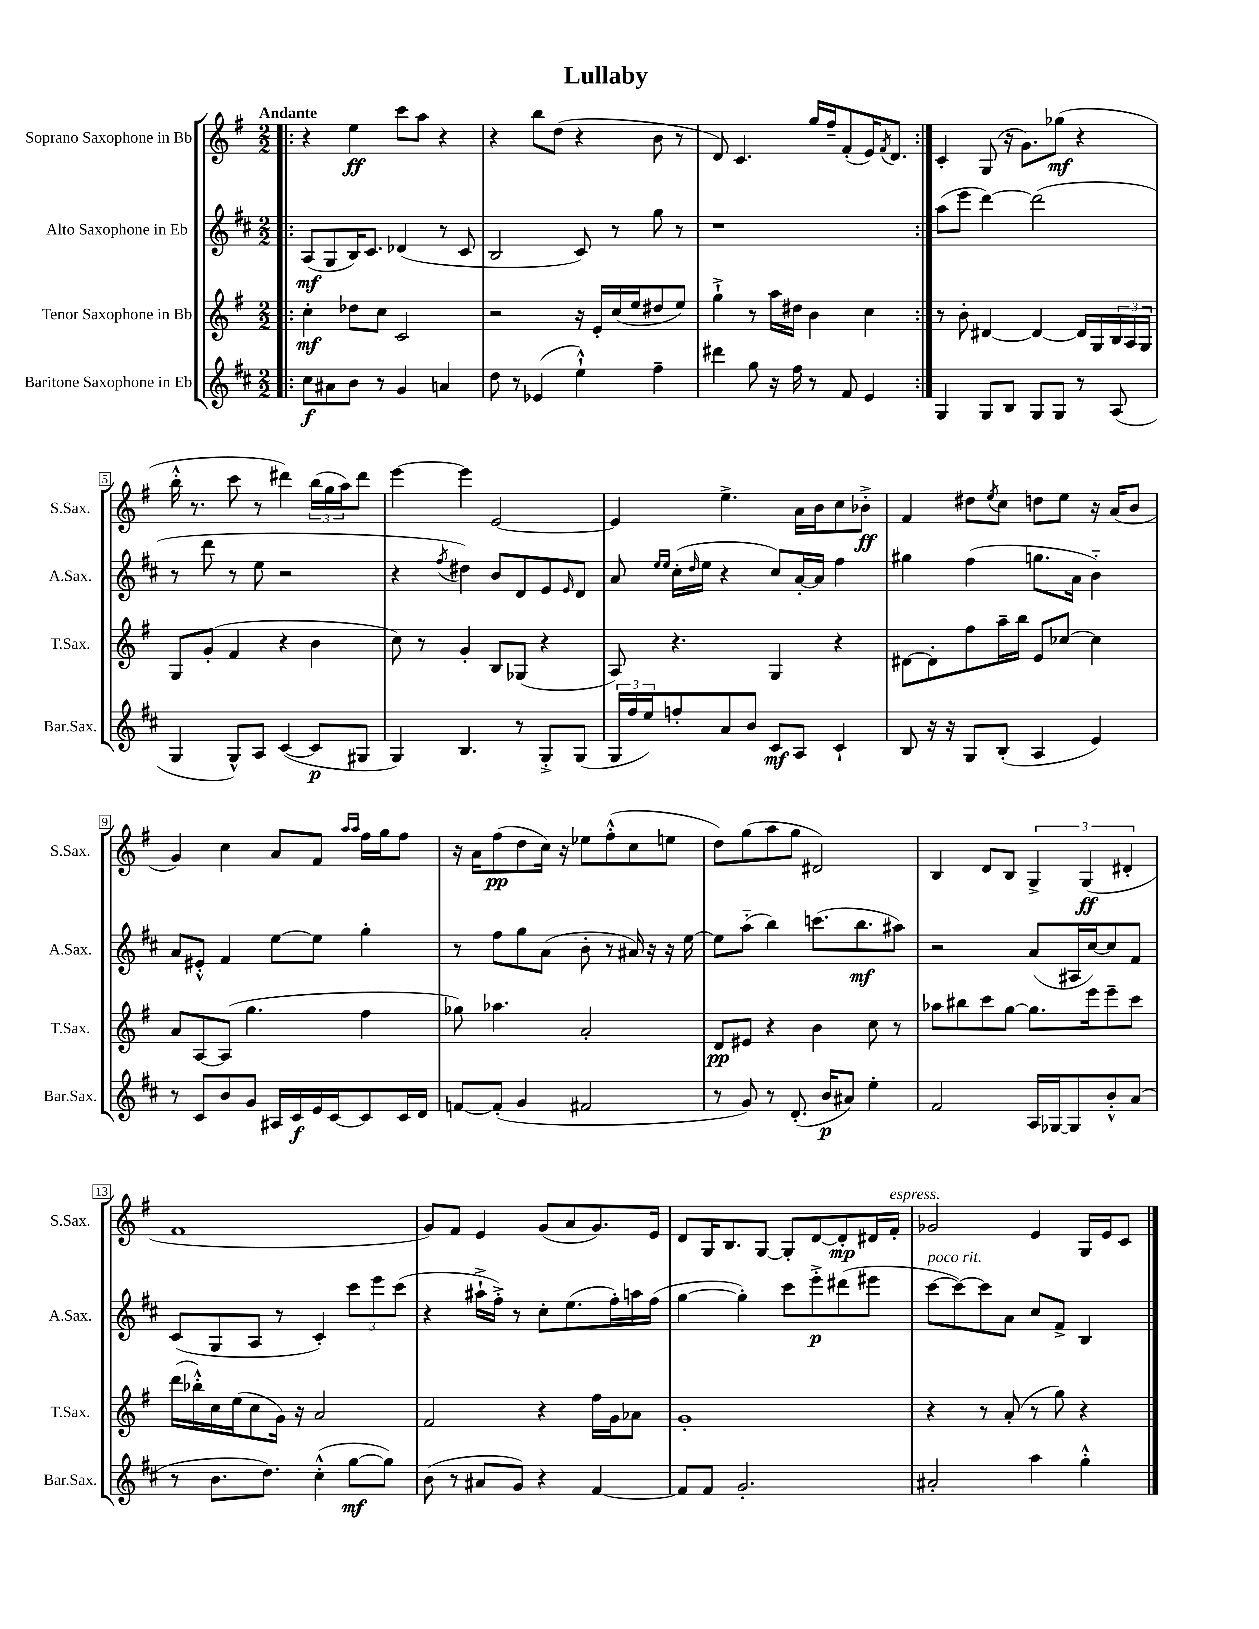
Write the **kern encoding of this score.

**kern	**dynam	**kern	**dynam	**kern	**dynam	**kern	**dynam
*part4	*part4	*part3	*part3	*part2	*part2	*part1	*part1
*staff4	*staff4	*staff3	*staff3	*staff2	*staff2	*staff1	*staff1
*I"Baritone Saxophone in Eb	*	*I"Tenor Saxophone in Bb	*	*I"Alto Saxophone in Eb	*	*I"Soprano Saxophone in Bb	*
*I'Bar.Sax.	*	*I'T.Sax.	*	*I'A.Sax.	*	*I'S.Sax.	*
*clefG2	*	*clefG2	*	*clefG2	*	*clefG2	*
*k[f#c#]	*	*k[f#]	*	*k[f#c#]	*	*k[f#]	*
*M2/2	*	*M2/2	*	*M2/2	*	*M2/2	*
=1!|:	=1!|:	=1!|:	=1!|:	=1!|:	=1!|:	=1!|:	=1!|:
!	!	!	!	!	!	!LO:TX:a:B:t=Andante	!
8cc#\L	f	4cc'\	mf	(8A/L	mf	4r	.
8a#X\	.	.	.	8G/	.	.	.
8b\J	.	8dd-X\L	.	16B/K)	.	4ee\	ff
.	.	.	.	8.c#/J	.	.	.
8r	.	8cc\J	.	.	.	.	.
4g/	.	2c/	.	(4d-X/	.	8ccc\L	.
.	.	.	.	.	.	8aa\J	.
4an/	.	.	.	8r	.	4r	.
.	.	.	.	8c#/	.	.	.
=2	=2	=2	=2	=2	=2	=2	=2
8dd\	.	2r	.	2B/	.	4r	.
8r	.	.	.	.	.	.	.
(4e-X/	.	.	.	.	.	8bb\L	.
.	.	.	.	.	.	(8dd\J	.
4ee`^^\)	.	16r	.	8c#/)	.	4r	.
.	.	16e'/LL	.	.	.	.	.
.	.	(16cc/	.	8r	.	.	.
.	.	16ee/J	.	.	.	.	.
4ff#~\	.	8dd#X/	.	8gg\	.	8b\	.
.	.	8ee/J)	.	8r	.	8r	.
=3	=3	=3	=3	=3	=3	=3	=3
4ddd#X\	.	4gg`^\	.	1r	.	8d/)	.
.	.	.	.	.	.	4.c/	.
8gg\	.	8r	.	.	.	.	.
16r	.	16aa\LL	.	.	.	.	.
16ff#\	.	16dd#X\JJ	.	.	.	.	.
8r	.	4b\	.	.	.	16gg/LL	.
.	.	.	.	.	.	16ff#~/J	.
8f#/	.	.	.	.	.	(8f#'/	.
4e/	.	4cc\	.	.	.	16e/K)	.
.	.	.	.	.	.	8qf#/	.
.	.	.	.	.	.	8.d/J	.
=4:|!	=4:|!	=4:|!	=4:|!	=4:|!	=4:|!	=4:|!	=4:|!
4G/	.	8r	.	(8aa\L	.	4c'/	.
.	.	8b'\	.	8eee\J	.	.	.
8G/L	.	[4d#X/	.	[4ddd\)	.	(8G/	.
8B/J	.	.	.	.	.	16r	.
.	.	.	.	.	.	8.g\L)	.
8G/L	.	4d#/_	.	(2ddd\]	.	.	.
8G/J	.	.	.	.	.	(8gg-X\J	mf
8r	.	16d#/LL]	.	.	.	4r	.
.	.	16G/	.	.	.	.	.
(8A/	.	24B/	.	.	.	.	.
.	.	24A/	.	.	.	.	.
.	.	24G/JJ	.	.	.	.	.
!!LO:LB:g=z
=5	=5	=5	=5	=5	=5	=5	=5
4G/	.	8G/L	.	8r	.	16bb'^^\	.
.	.	.	.	.	.	8.r	.
.	.	(8g'/J	.	8ddd\	.	.	.
8G^^/L)	.	4f#/	.	8r	.	8ccc\	.
8A/J	.	.	.	8ee\	.	8r	.
([4c#/	.	4r	.	2r	.	4ddd#X\)	.
8c#/L]	p	4b\	.	.	.	(24bb\LL	.
.	.	.	.	.	.	24gg\	.
.	.	.	.	.	.	24aa\J)	.
8G#X/J	.	.	.	.	.	8ddd#\J	.
=6	=6	=6	=6	=6	=6	=6	=6
4G/)	.	8cc\)	.	4r	.	[4eee\	.
.	.	8r	.	.	.	.	.
.	.	.	.	8qff#/	.	.	.
4.B/	.	4g'/	.	4dd#X\)	.	4eee\]	.
.	.	8B/L	.	8b/L	.	[2e/	.
8r	.	(8G-X/J	.	8d/	.	.	.
8G'^/L	.	4r	.	8e/	.	.	.
.	.	.	.	16qqe/	.	.	.
(8G/J	.	.	.	8d/J	.	.	.
=7	=7	=7	=7	=7	=7	=7	=7
24G/LL	.	8A/)	.	8a/	.	4e/]	.
24ff#/	.	.	.	.	.	.	.
24ee/J)	.	.	.	.	.	.	.
.	.	.	.	16qqee/LL	.	.	.
.	.	.	.	16qqee/JJ	.	.	.
8ffn'/	.	4.r	.	(16cc#'\LL	.	.	.
.	.	.	.	16qqdd/	.	.	.
.	.	.	.	16ee\JJ	.	.	.
8a/	.	.	.	4r	.	4.ee^\	.
8b/J	.	.	.	.	.	.	.
8c#/L	mf	4G/	.	8cc#/L)	.	.	.
8A/J	.	.	.	[16a'/L	.	16a\LL	.
.	.	.	.	16a/JJ]	.	16b\J	.
4c#`/	.	4r	.	4ff#\	.	8cc\	.
.	.	.	.	.	.	8b-X'^\J	ff
=8	=8	=8	=8	=8	=8	=8	=8
8B/	.	[8d#X\L	.	4gg#X\	.	4f#/	.
16r	.	8d#'\]	.	.	.	.	.
16r	.	.	.	.	.	.	.
8G/L	.	8ff#\	.	(4ff#\	.	8dd#X\L	.
.	.	.	.	.	.	8qee/	.
(8B'/J	.	16aa~\L	.	.	.	8cc\J	.
.	.	16bb\JJ	.	.	.	.	.
4A/	.	8e/L	.	8.ggn\L	.	8ddn\L	.
.	.	[8cc-X/J	.	.	.	8ee\J	.
.	.	.	.	16a\Jk	.	.	.
4e/)	.	4cc-\]	.	4b\)	.	16r	.
.	.	.	.	.	.	(16a/KL	.
.	.	.	.	.	.	8b/J	.
!!LO:LB:g=z
=9	=9	=9	=9	=9	=9	=9	=9
8r	.	8a/L	.	8a/L	.	4g/)	.
8c#/L	.	[8A/	.	8e#X'^^/J	.	.	.
8b/	.	(8A/J]	.	4f#/	.	4cc\	.
8g/J	.	4.gg\	.	.	.	.	.
16A#X/LL	.	.	.	[8ee\L	.	8a/L	.
16c#/	f	.	.	.	.	.	.
16e/	.	.	.	8ee\J]	.	8f#/J	.
[16c#/J	.	.	.	.	.	.	.
.	.	.	.	.	.	16qqaa/LL	.
.	.	.	.	.	.	16qqaa/JJ	.
8c#/]	.	4ff#\	.	4gg'\	.	16ff#\LL	.
.	.	.	.	.	.	16gg\J	.
16c#/L	.	.	.	.	.	8ff#\J	.
16d/JJ	.	.	.	.	.	.	.
=10	=10	=10	=10	=10	=10	=10	=10
[8fn/L	.	8gg-X\)	.	8r	.	16r	.
.	.	.	.	.	.	16a\KL	.
(8f'/J]	.	4.aa-X\	.	8ff#\L	.	(8ff#\	pp
4g/	.	.	.	8gg\	.	8dd\	.
.	.	.	.	(8a\J	.	16cc\Jk)	.
.	.	.	.	.	.	16r	.
2f#X/	.	2a'/	.	8b'\	.	8ee-X\L	.
.	.	.	.	8r	.	(8ff#'^^\	.
.	.	.	.	16a#X/)	.	8cc\	.
.	.	.	.	16r	.	.	.
.	.	.	.	16r	.	8een\J	.
.	.	.	.	[16ee\	.	.	.
=11	=11	=11	=11	=11	=11	=11	=11
8r	.	8d/L	pp	8ee\L]	.	8dd\L)	.
8g/)	.	8e#X/J	.	(8aa\J	.	(8gg\	.
8r	.	4r	.	4bb\)	.	8aa\	.
(8.d'/	.	.	.	.	.	8gg\J	.
.	.	4b\	.	(8.cccn\L	.	2d#X/)	.
16b/KL	p	.	.	.	.	.	.
8a#X/J)	.	.	.	.	.	.	.
.	.	.	.	8.bb\	mf	.	.
4ee'\	.	8cc\	.	.	.	.	.
.	.	8r	.	8aa#X\J)	.	.	.
=12	=12	=12	=12	=12	=12	=12	=12
2f#/	.	8aa-X\L	.	2r	.	4B/	.
.	.	8bb#X\	.	.	.	.	.
.	.	8ccc\	.	.	.	8d/L	.
.	.	[8gg\J	.	.	.	8B/J	.
16A/LL	.	8.gg\L]	.	(8a/L	.	6G^/	.
[16G-X/J	.	.	.	.	.	.	.
8G-/]	.	.	.	16A#X/L	.	.	.
.	.	.	.	.	.	(6G/	ff
.	.	16eee\k	.	[16cc#/J)	.	.	.
8b'^^/	.	8eee~\	.	8cc#/]	.	.	.
.	.	.	.	.	.	6d#X'/	.
(8a/J	.	8ccc\J	.	8f#/J	.	.	.
!!LO:LB:g=z
=13	=13	=13	=13	=13	=13	=13	=13
8r	.	(16ddd\LL	.	(8c#/L	.	1f#	.
.	.	16bb-X'^^\)	.	.	.	.	.
8.b\L	.	16cc\	.	8G/	.	.	.
.	.	(16ee\J	.	.	.	.	.
.	.	8cc\	.	8A/J	.	.	.
8.dd\J)	.	.	.	.	.	.	.
.	.	16g\Jk)	.	8r	.	.	.
.	.	16r	.	.	.	.	.
(4cc#'^^\	.	2a/	.	4c#'/)	.	.	.
[8gg\L	mf	.	.	12ccc#\L	.	.	.
.	.	.	.	12eee\	.	.	.
8gg\J])	.	.	.	.	.	.	.
.	.	.	.	(12ccc#\J	.	.	.
=14	=14	=14	=14	=14	=14	=14	=14
(8b\	.	2f#/	.	4r	.	8g/L)	.
8r	.	.	.	.	.	8f#/J	.
8a#X/L	.	.	.	16aa#X`^\LL	.	4e/	.
.	.	.	.	16ff#'^\JJ)	.	.	.
8g/J)	.	.	.	8r	.	.	.
4r	.	4r	.	8cc#'\L	.	(8g/L	.
.	.	.	.	(8.ee\	.	8a/	.
[4f#/	.	16ff#\LL	.	.	.	8.g/)	.
.	.	16g\J	.	16ff#'\L)	.	.	.
.	.	8a-X\J	.	16aan\	.	.	.
.	.	.	.	(16ff#\JJ	.	16e/Jk	.
=15	=15	=15	=15	=15	=15	=15	=15
8f#/L]	.	1g'	.	[4gg\	.	8d/L	.
8f#/J	.	.	.	.	.	16G/K	.
.	.	.	.	.	.	8.B/	.
2.g'/	.	.	.	4gg'\])	.	.	.
.	.	.	.	.	.	[8G/J	.
.	.	.	.	8ccc#\L	.	8G'/L]	.
.	.	.	.	8eee'^\	p	[8d/	.
.	.	.	.	(8ddd#X\	.	8d'/]	mp
.	.	.	.	8eee#X\J	.	16d#X/L	.
!	!	!	!	!	!	!LO:TX:a:i:t=espress.	!
.	.	.	.	.	.	16f#'/JJ	.
=16	=16	=16	=16	=16	=16	=16	=16
!	!	!	!	!LO:TX:a:i:t=poco rit.	!	!	!
2a#X'/	.	4r	.	[8ccc#\L	.	2g-X/	.
.	.	.	.	8ccc#\_)	.	.	.
.	.	8r	.	8ccc#\]	.	.	.
.	.	(8a'/	.	8a\J	.	.	.
4aa\	.	8r	.	8cc#/L	.	4e/	.
.	.	8gg\)	.	8f#^/J	.	.	.
4gg'^^\	.	4r	.	4B/	.	16G/LL	.
.	.	.	.	.	.	16e/J	.
.	.	.	.	.	.	8c/J	.
==	==	==	==	==	==	==	==
*-	*-	*-	*-	*-	*-	*-	*-
